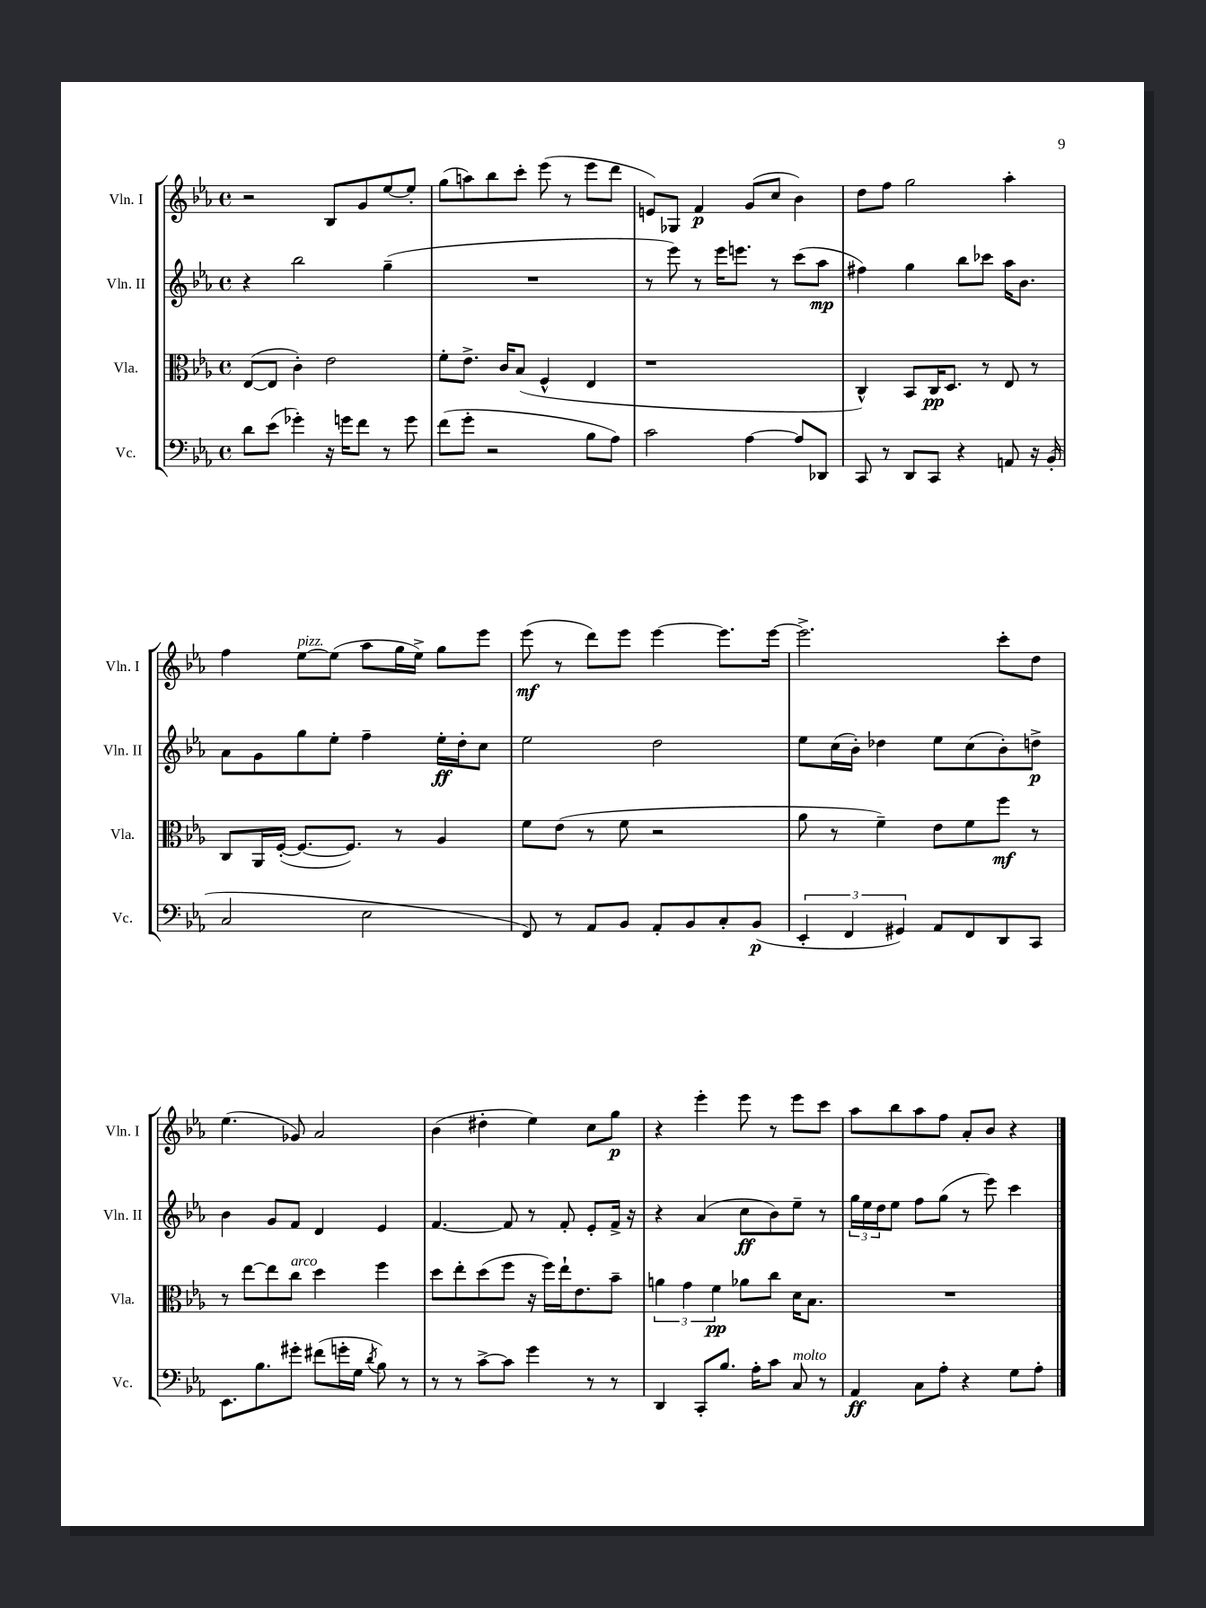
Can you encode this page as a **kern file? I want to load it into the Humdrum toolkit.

**kern	**kern	**kern	**kern
*staff4	*staff3	*staff2	*staff1
*clefF4	*clefC3	*clefG2	*clefG2
*k[b-e-a-]	*k[b-e-a-]	*k[b-e-a-]	*k[b-e-a-]
*M4/4	*M4/4	*M4/4	*M4/4
*met(c)	*met(c)	*met(c)	*met(c)
8d	([8E-	4r	2r
(8e-	8E-]	.	.
4g-')	4c')	2bb-	.
16r	2e-	.	8B-
16g	.	.	.
8f	.	.	8g
8r	.	(4gg~	[8ee-
8g	.	.	8ee-']
=	=	=	=
(8f	8f'	1r	(8gg
8g'	8.e-^	.	8aa)
2r	.	.	8bb-
.	16c	.	.
.	(8B-	.	8ccc'
.	4F^^	.	(8eee-
.	.	.	8r
8B-	4E-	.	8eee-
8A-)	.	.	8ddd
=	=	=	=
2c	1r	8r	8e)
.	.	8eee-)	8G-
.	.	8r	4f
.	.	16eee-	.
.	.	8.eee	.
[4A-	.	.	(8g
.	.	8r	8cc
8A-]	.	(8ccc	4b-)
8DD-	.	8aa-	.
=	=	=	=
8CC	4C^^)	4ff#)	8dd
8r	.	.	8ff
8DD	8BB-	4gg	2gg
8CC	16C	.	.
.	8.D	.	.
4r	.	8bb-	.
.	8r	8ccc-	.
8AA	8E-	16aa-	4aa-'
.	.	8.b-	.
16r	8r	.	.
(16BB-'	.	.	.
=	=	=	=
2C	8C	8a-	4ff
.	16AA-	8g	.
.	([16F'	.	.
.	8.F_	8gg	[8ee-
.	.	8ee-'	(8ee-]
.	8.F])	.	.
2E-	.	4ff~	8aa-
.	8r	.	16gg
.	.	.	16ee-^)
.	4A-	16ee-'	8gg
.	.	16dd'	.
.	.	8cc	8eee-
=	=	=	=
8FF)	8f	2ee-	(8eee-
8r	(8e-	.	8r
8AA-	8r	.	8ddd)
8BB-	8f	.	8eee-
8AA-'	2r	2dd	[4eee-
8BB-	.	.	.
8C'	.	.	8.eee-]
(8BB-	.	.	.
.	.	.	[16eee-
=	=	=	=
6EE-'	8a-	8ee-	2.eee-^]
.	8r	(16cc	.
6FF	.	.	.
.	.	16b-')	.
.	4f~)	4dd-	.
6GG#)	.	.	.
8AA-	8e-	8ee-	.
8FF	8f	(8cc	.
8DD	8ff	8b-')	8ccc'
8CC	8r	8dd^	8dd
=	=	=	=
8.EE-	8r	4b-	(4.ee-
.	[8ee-	.	.
8.B-	.	.	.
.	8ee-]	8g	.
8g#'	8cc	8f	8g-)
(8f#	4dd	4d	2a-
16g'	.	.	.
16G	.	.	.
8qd	.	.	.
8B-)	4ff	4e-	.
8r	.	.	.
=	=	=	=
8r	8dd	[4.f	(4b-
8r	8ee-'	.	.
[8c^	(8dd	.	4dd#'
8c]	8ff	8f]	.
4g	16r	8r	4ee-)
.	16ff)	.	.
.	16ee-`	8f'	.
.	8.e-	.	.
8r	.	8e-'	8cc
8r	8b-~	16f^	8gg
.	.	16r	.
=	=	=	=
4DD	6a	4r	4r
.	6g	.	.
8CC'	.	(4a-	4eee-'
.	6f	.	.
8.B-	.	.	.
.	8a-	8cc	8eee-
16A-'	.	.	.
8c	8cc	8b-)	8r
8C	16d	8ee-~	8eee-
.	8.B-	.	.
8r	.	8r	8ccc
=	=	=	=
4AA-	1r	24gg	8aa-
.	.	24ee-	.
.	.	24dd	.
.	.	8ee-	8bb-
8C	.	8ff	8aa-
8A-'	.	(8gg	8ff
4r	.	8r	8a-'
.	.	8eee-)	8b-
8G	.	4ccc	4r
8A-'	.	.	.
==	==	==	==
*-	*-	*-	*-
